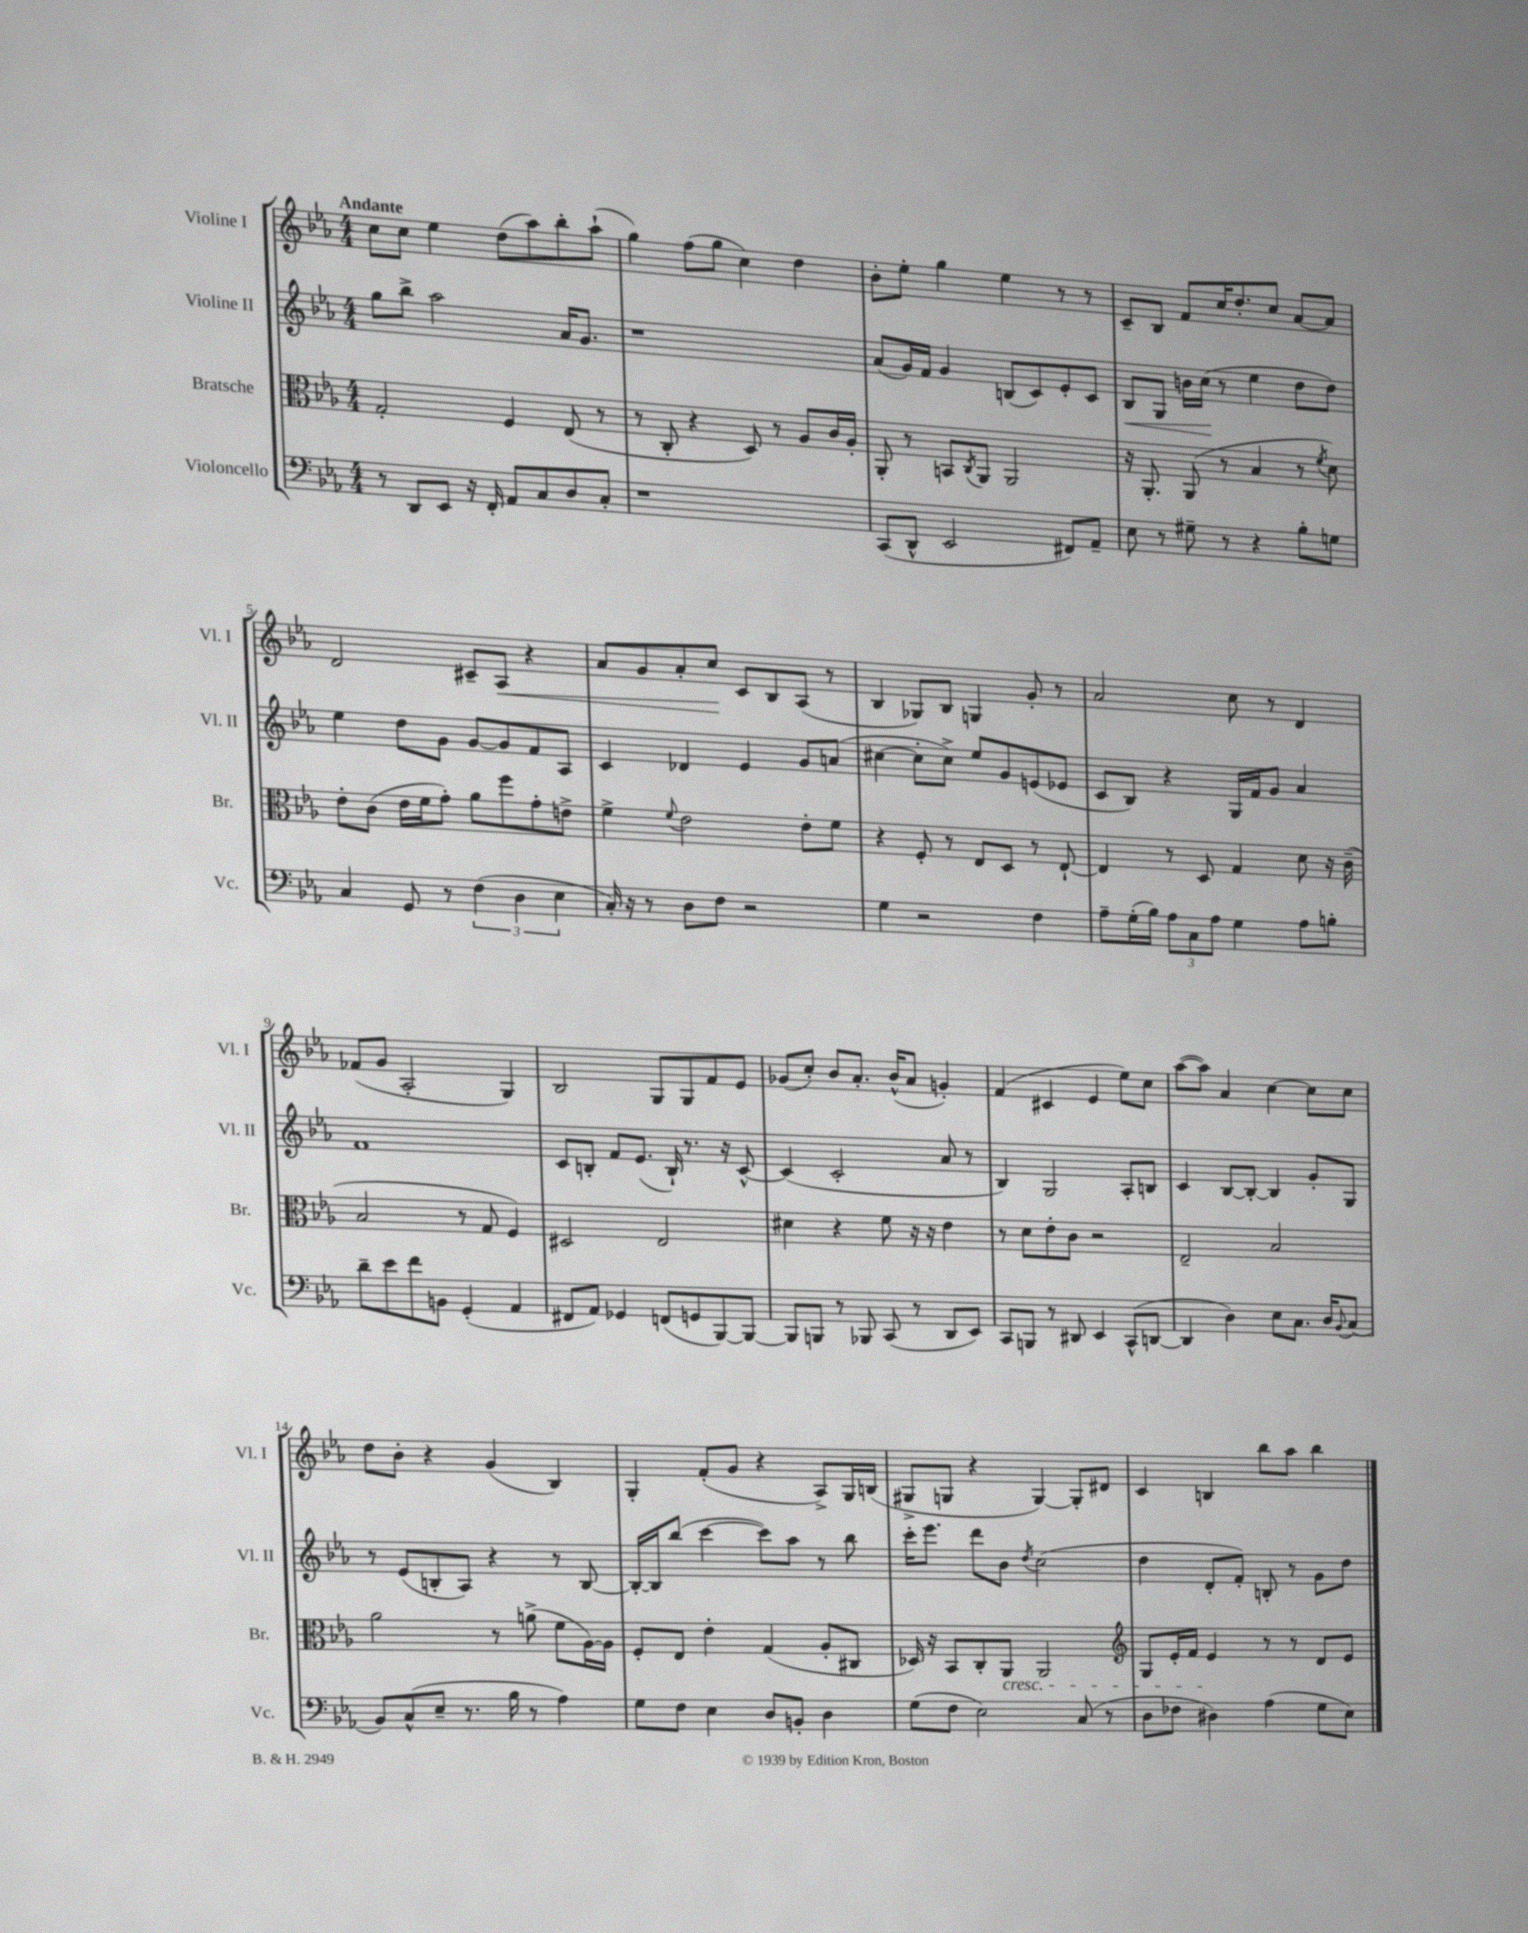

**kern	**kern	**kern	**kern
*staff4	*staff3	*staff2	*staff1
*clefF4	*clefC3	*clefG2	*clefG2
*k[b-e-a-]	*k[b-e-a-]	*k[b-e-a-]	*k[b-e-a-]
*M4/4	*M4/4	*M4/4	*M4/4
8r	2G'	8gg	8cc
8DD	.	8bb-^	8cc
8EE-	.	2aa-	4ee-
16r	.	.	.
16FF'	.	.	.
8AA-	4F	.	(8dd
8C	.	.	8aa-)
8D	(8E-	16a-	8bb-'
.	.	8.g	.
8C'	8r	.	(8aa-`
=	=	=	=
1r	8r	1r	4gg)
.	8C'	.	.
.	4r	.	(8ff
.	.	.	8gg
.	8D)	.	4cc)
.	8r	.	.
.	8A-	.	4dd
.	16c	.	.
.	16A-'	.	.
=	=	=	=
(8CC	8AA-'	(8a-	8b-'
8DD^^	8r	16g)	8ee-'
.	.	16f	.
2EE-	8BB	4g	4gg
.	8qC	.	.
.	8AA-	.	.
.	2AA-	(8B	4ee-
.	.	8c)	.
8FF#)	.	8e-'	8r
8AA-~	.	8c	8r
=	=	=	=
8E-	16r	8B-	8c~
.	8.AA-'	.	.
8r	.	8G	8B-
8G#~	(8AA-	16b	8f
.	.	(16cc	.
8r	8r	8r	16cc
.	.	.	8.dd'
4r	4B-	4ee-	.
.	.	.	8cc
8B-'	8r	8dd	[8a-
.	8qf	.	.
8G	8d)	8dd)	8a-]
=	=	=	=
4C	8e-'	4ee-	2d
.	(8c	.	.
8GG	16e-	8dd	.
.	16f	.	.
8r	8g')	8g	.
(6F	8a-	[8g	8c#~
.	8ff	8g]	8A-
6D	.	.	.
.	8g'	8f	4r
6E-	.	.	.
.	8e^	8A-	.
=	=	=	=
16C')	4f^	4c	8a-
16r	.	.	.
8r	.	.	8g
.	8qqf	.	.
8D	2e-	4d-	8a-'
8F	.	.	8cc
2r	.	4e-	8c
.	.	.	8B-
.	8e-'	8g	(8A-
.	8f	(8a	8r
=	=	=	=
4G	4r	[4cc#	4B-
2r	8F'	8cc#']	8G-)
.	8r	8cc#^)	8B-
.	8E-	8ee-	4G
.	8D	8g	.
4F	8r	(8e	8g'
.	[8E-`	8e-	8r
=	=	=	=
8A-~	4E-]	8c	2a-
(16G'	.	8B-)	.
16B-)	.	.	.
12A-	8r	4r	.
12C	.	.	.
.	8D	.	.
12A-	.	.	.
4G	4G	16G	8cc
.	.	16f	.
.	.	8g	8r
8A-	8d	4a-	4d
8B'	16r	.	.
.	(16c~	.	.
=	=	=	=
8d~	2B-	1f	(8f-
8e-	.	.	8g
8f	.	.	2A-'
8BB	.	.	.
(4GG'	8r	.	.
.	8G	.	.
4AA-	4F)	.	4G)
=	=	=	=
8FF#	2D#	8c	2B-
8AA-)	.	8B'	.
4GG-	.	8f	.
.	.	(8.e-	.
(8FF	2E-	.	8G
.	.	16B`)	.
8GG	.	8.r	8G
[8BBB-)	.	.	8f
.	.	16r	.
8BBB-_	.	[8c^^	8e-
=	=	=	=
8BBB-]	4d#	(4c]	(8g-
8BBB	.	.	8cc')
8r	4r	2c'	8b-
8BBB-	.	.	8.a-'
(8CC	8f	.	.
.	.	.	(16b-^^
8r	16r	.	8a-
.	16r	.	.
8DD	4e-	8a-	4g')
8EE-)	.	8r	.
=	=	=	=
8CC	8r	4B-)	(4f
8BBB	8d	.	.
8r	8e-'	2G	4c#
8DD#	8c	.	.
4EE-	2r	.	4e-
(8CC^^	.	8A-'	8ee-)
[8DD	.	8B	8cc
=	=	=	=
4DD]	2E-~	4c	([8aa-
.	.	.	8aa-])
4D)	.	[8B-	4a-
.	.	8B-'_	.
8E-	2B-	4B-]	[4cc
8.C	.	.	.
.	.	8g'	8cc]
16D	.	.	.
8qqBB-	.	.	.
(8C	.	8G	8cc
=	=	=	=
8BB-)	2a-	8r	8dd
(8C^^	.	(8e-	8b-'
8E-~	.	8B'	4r
8.r	.	8A-)	.
.	8r	4r	(4g
16B-	.	.	.
8r	(8a^	.	.
4A-)	8f	8r	4B-)
.	[16A-)	[8B	.
.	16A-]	.	.
=	=	=	=
8G	8F'	16B'_	4G'
.	.	16B]	.
8F	8E-	(8bb-	.
4E-	4e-'	[4ccc	(8f'
.	.	.	8g
8D	(4G	8ccc])	4r
8BB'	.	8aa-	.
4D	8A-'	8r	8A-^)
.	8C#	8bb-	16G
.	.	.	(16B
=	=	=	=
(8G	16D-)	16ccc'	8G#^
.	16r	8.eee-	.
8F	8BB-	.	8G
2E-)	8C'	8ddd	4r
.	8AA-	8b-	.
.	.	8qdd	.
.	2AA-	(2cc	[4G)
(8C	.	.	8G']
8r	.	.	8d#
=	=	=	=
*	*clefG2	*	*
8D	8G	4dd	4c
8F-	16e-'	.	.
.	16f	.	.
4D#)	4e-	8d'	4B
.	.	8f')	.
(4A-	8r	8B'	8bb-
.	8r	8r	8aa-
8G	8d	8g	4bb-
8E-)	8e-	8dd	.
==	==	==	==
*-	*-	*-	*-
